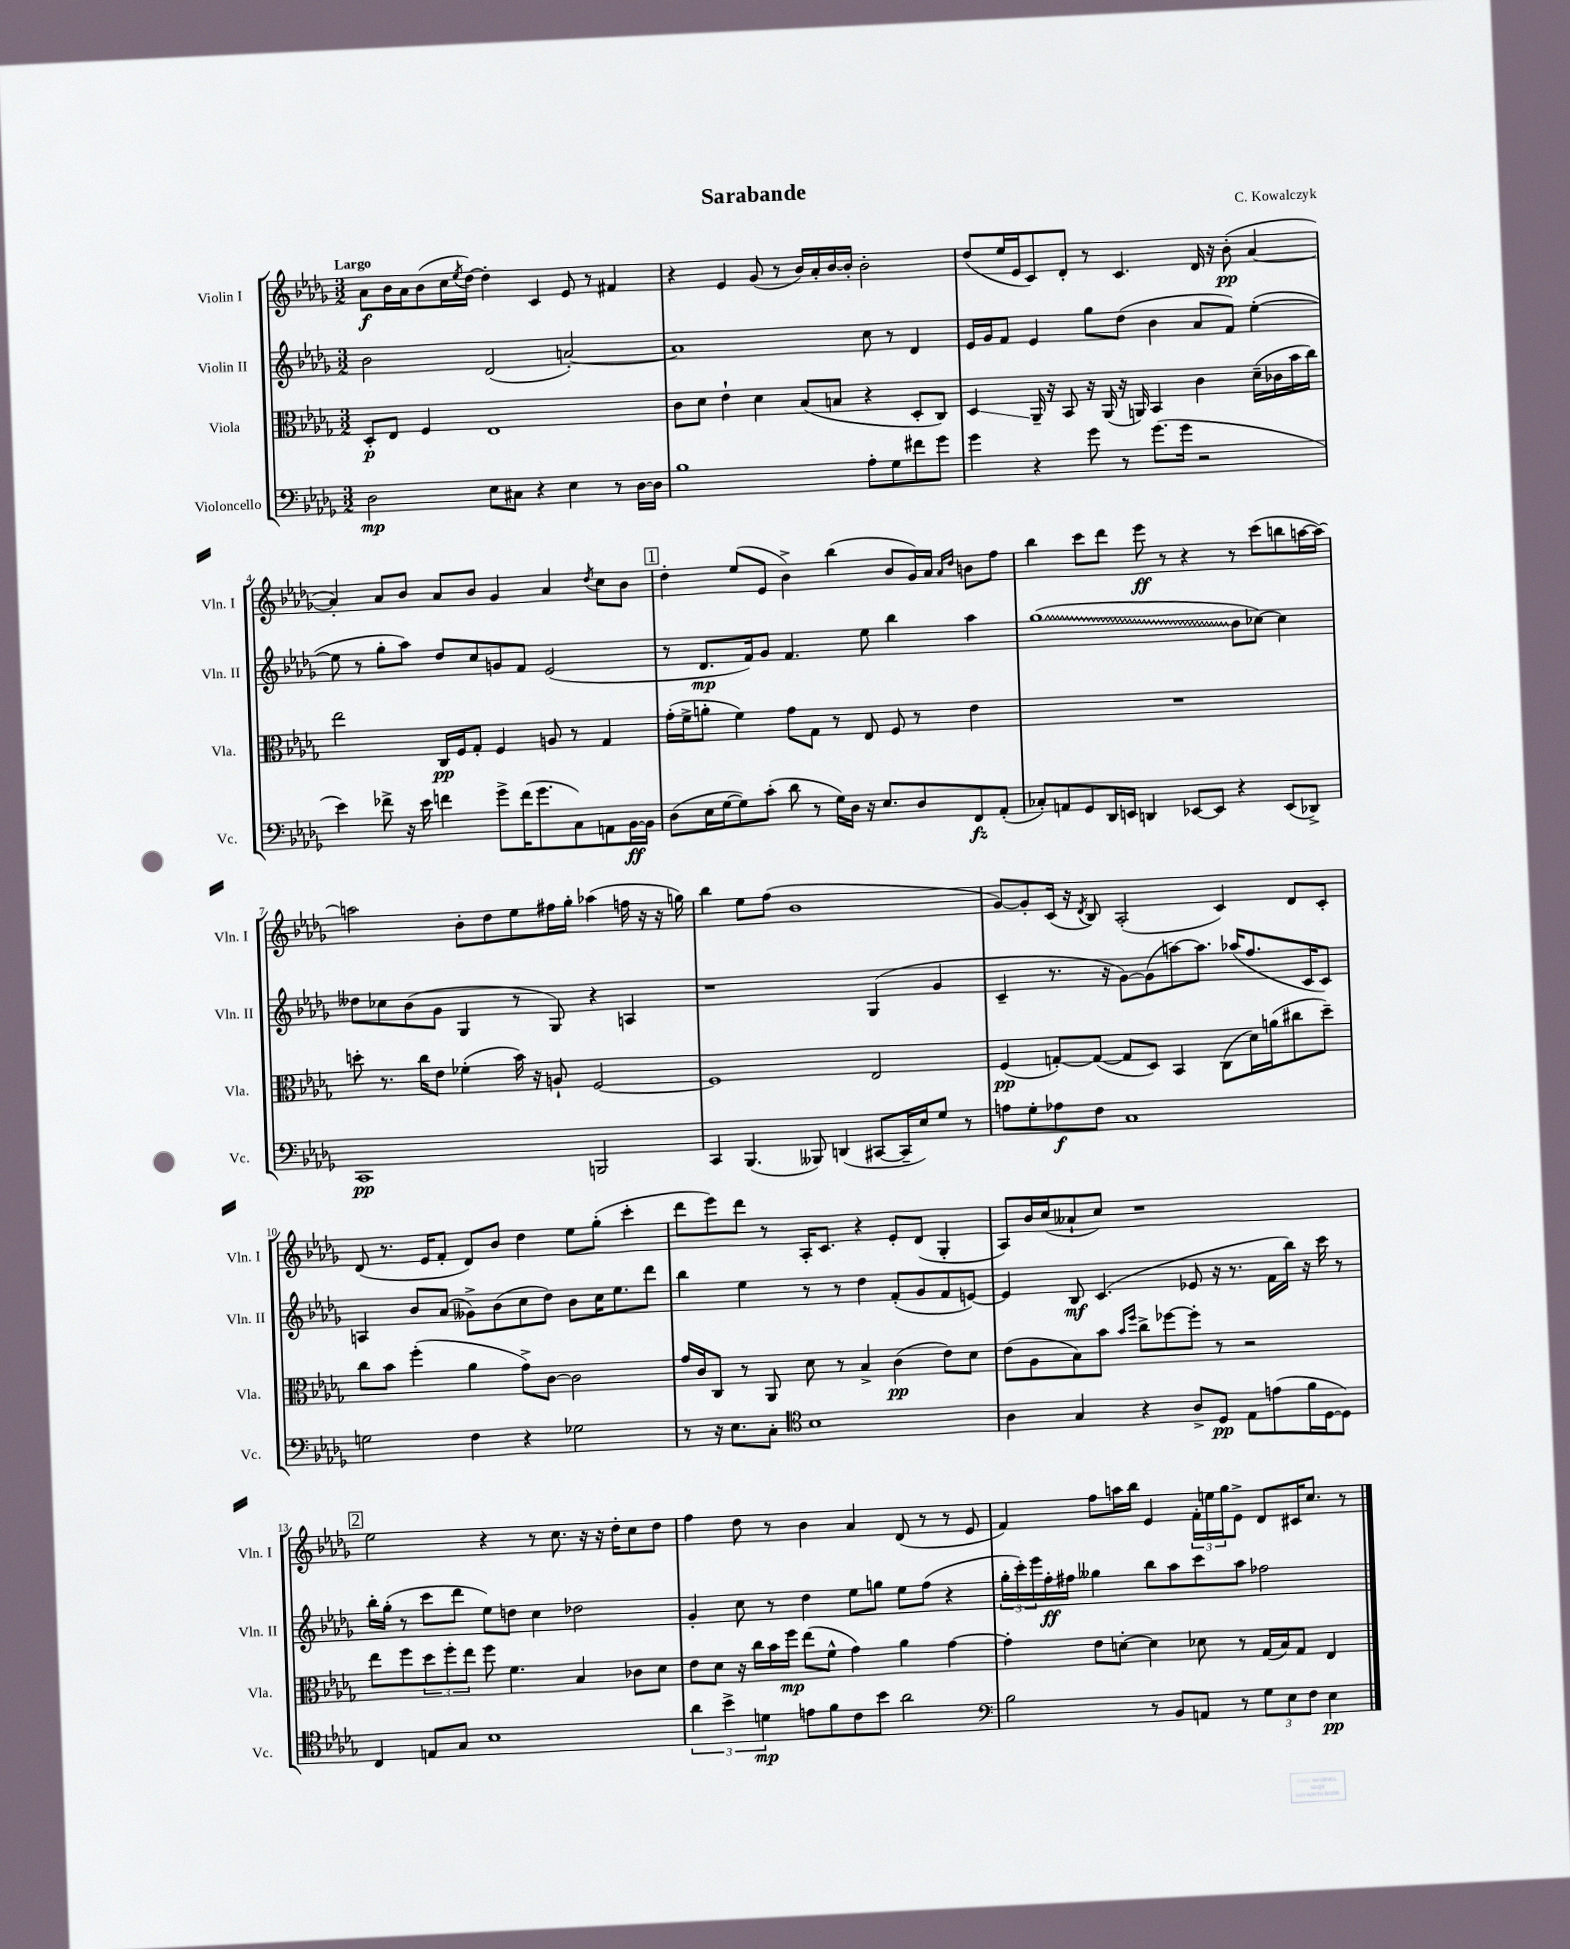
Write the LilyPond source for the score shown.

\header { title = "Sarabande" composer = "C. Kowalczyk" }
<<
\new StaffGroup <<
\new Staff = "s0" \with { instrumentName = "Violin I" shortInstrumentName = "Vln. I" } {
    \clef treble \key des \major \numericTimeSignature \time 3/2 \tempo "Largo"
    aes'8\f bes'16 aes'16 bes'8( c''16 \acciaccatura { ees''8 } des''16~) des''4-. c'4 ees'8 r8 fis'4 |
    r4 ees'4 ges'8( r8 bes'16) aes'16-. bes'16~ bes'16-. bes'2-. |
    des''8( ees''16 ees'16 c'8) des'8-. r8 c'4. des'16 r16 bes'8-.\pp( aes'4~ |
    aes'4-.) aes'8 bes'8 aes'8 bes'8 ges'4 aes'4 \acciaccatura { des''8 } c''8 bes'8 |
    \mark \markup { \box "1" } des''4-. ees''8( ees'8 bes'4->) bes''4( bes'8 ges'16) aes'16 \grace { aes'16 des''16 } b'8 f''8 |
    bes''4 c'''8 des'''8 ees'''8\ff r8 r4 r8 c'''8( b''8 a''16~ a''16~) |
    a''2 bes'8-. des''8 ees''8 fis''16 ges''16-. aes''4( f''16 r16 r16 g''16) |
    bes''4 ees''8 f''8( bes'1 |
    ges'8~) ges'8-. c'16( r16 \acciaccatura { des'8 } bes8) aes2-.( c'4) des'8 c'8-. |
    des'8( r8. ees'16 f'8-. des'8) bes'8 des''4 ees''8 ges''8-.( c'''4-. |
    des'''8 ees'''8) des'''8 r8 aes16-. c'8. r4 ees'8-. des'8( ges4-. |
    aes8) bes'16 c''16( aeses'8-! c''8) r1 |
    \mark \markup { \box "2" } ees''2 r4 r8 c''8. r16 r16 des''16-. c''8 des''8 |
    f''4 des''8 r8 bes'4 aes'4 des'8( r8 r8 ees'8 |
    f'4) f''8 a''16 bes''16 ees'4 \tuplet 3/2 { f'16-. e''16 ges''16 } ees'8-> des'8 cis'16 c''8. r8 \bar "|." |
}
\new Staff = "s1" \with { instrumentName = "Violin II" shortInstrumentName = "Vln. II" } {
    \clef treble \key des \major \numericTimeSignature \time 3/2
    bes'2 des'2( a'2~-.) |
    a'1 c''8 r8 des'4 |
    ees'16 ges'16 f'8 ees'4 ges''8 des''8( bes'4 aes'8 f'8) ees''4~-.( |
    ees''8 r8 ges''8-. aes''8) des''8 c''8 g'8 f'8 ees'2( |
    \mark \markup { \box "1" } r8 des'8.\mp f'16) ges'8 f'4. ees''8 bes''4 aes''4 |
    \once \override Glissando.style = #'zigzag ges''1\glissando( bes'8 ces''8~) ces''4 |
    deses''8 ces''8 bes'8( ges'8 ges4 r8 ges8) r4 a4 |
    r1 ges4( ges'4 |
    c'4-- r8. r16 ges'8~) ges'8( a''8~) a''8. aes''16( f''8. c'16 c'8) |
    a4 bes'8 aes'8( geses'8->) bes'8( c''8 des''8) bes'8 c''16 ees''8. des'''8 |
    bes''4 ees''4 r8 r8 des''4 f'8-.( ges'8 f'8 e'8~) |
    e'4 bes8\mf c'4.( ees'8 r16 r8. f'16 bes''16) r16 c'''16 r8 |
    \mark \markup { \box "2" } bes''16-. ges''16-.( r8 c'''8 des'''8 ees''8) d''8 c''4 des''2 |
    ges'4-. c''8 r8 des''4 ees''8 g''8 ees''8 f''8( r4 |
    \tuplet 3/2 { ges''16-. c'''16-.) ees'''16 } f''16-.\ff fis''16 geses''4 bes''8 aes''8 c'''8 aes''8 fes''2 \bar "|." |
}
\new Staff = "s2" \with { instrumentName = "Viola" shortInstrumentName = "Vla." } {
    \clef alto \key des \major \numericTimeSignature \time 3/2
    des8-.\p ees8 f4 ees1 |
    c'8 des'8 ees'4-! des'4 bes8( b8 r4 des8-. c8) |
    des4\glissando aes,16-- r16 bes,8 r16 aes,16( r16 a,16) bes,4 c'4 des'16--( ces'16 bes'16 c''16) |
    ees''2 c16\pp f16 ges8-. f4 a8 r8 ges4 |
    \mark \markup { \box "1" } ges'16-.( f'16-> a'8-. f'4) ges'8 ges8 r8 ees8 f8 r8 ees'4 |
    R1. |
    d''8-. r8. c''16 ees'8 fes'4-.( bes'16) r16 a8-! f2~ |
    f1 ees2 |
    f4\pp( g8~-.) g8~( g8 des8) bes,4 c8( des'16) a'16( cis''8 des''8--) |
    c''8 bes'8 f''4-.( aes'4 ges'8->) c'8~ c'2 |
    ges'16 c'16 c8 r8 aes,8 des'8 r8 bes4-> c'4\pp( ees'8) des'8 |
    ees'8( aes8 bes8) bes'8 \grace { bes'16 f''16 } c''8-> fes''8~ fes''8-. r8 r2 |
    \mark \markup { \box "2" } ees''8 f''8 \tuplet 3/2 { des''8 f''8-. ees''8 } f''8 f'4. bes4 ces'8 des'8 |
    ees'8 des'8 r16 c''16 bes'16 f''16\mp ees''8( f'8-^ ges'4) aes'4 ges'4~ |
    ges'4-. ees'8 d'8~-. d'4 des'8 r8 ges16( bes16) ges8 ees4 \bar "|." |
}
\new Staff = "s3" \with { instrumentName = "Violoncello" shortInstrumentName = "Vc." } {
    \clef bass \key des \major \numericTimeSignature \time 3/2
    des2\mp ees8 cis8 r4 ees4 r8 des16~ des16 |
    bes1 aes8-. ges8 fis'8 ges'8 |
    ges'4 r4 ges'8 r8 ges'8.( ges'16 r2 |
    ees'4) fes'8-> r16 ees'16 f'4 ges'8-> f'16( ges'8. c8) a,8 bes,16~\ff bes,16 |
    \mark \markup { \box "1" } des8( ees16 ges16~ ges8) c'8-.( des'8 r8 ges16) des16 r16 ees8. des8 f,8\fz aes,8-.( |
    ces8-.) a,8 ges,8 des,16 e,16 d,4 ees,8~ ees,8 r4 ees,8( des,8->) |
    c,1\pp b,,2 |
    c,4 bes,,4.( beses,,8) d,4( cis,8~ cis,16-- ees16) ges8 r8 |
    a8 ges8-. aes8\f f8 c1 |
    g2 f4 r4 ges2 |
    r8 r16 ees8. c8-. \clef tenor bes1 |
    aes4 ges4 r4 aes8-> des8\pp ees8 e'8( f'16 des16~ des8) |
    \mark \markup { \box "2" } c4 e8 ges8 bes1 |
    \tuplet 3/2 { aes'4 bes'4-> d'4\mp } e'8 f'8 c'8 bes'8 aes'2 |
    \clef bass bes2 r8 bes,8 a,8 r8 \tuplet 3/2 { ges8 ees8 f8 } ees4\pp \bar "|." |
}
>>
>>
